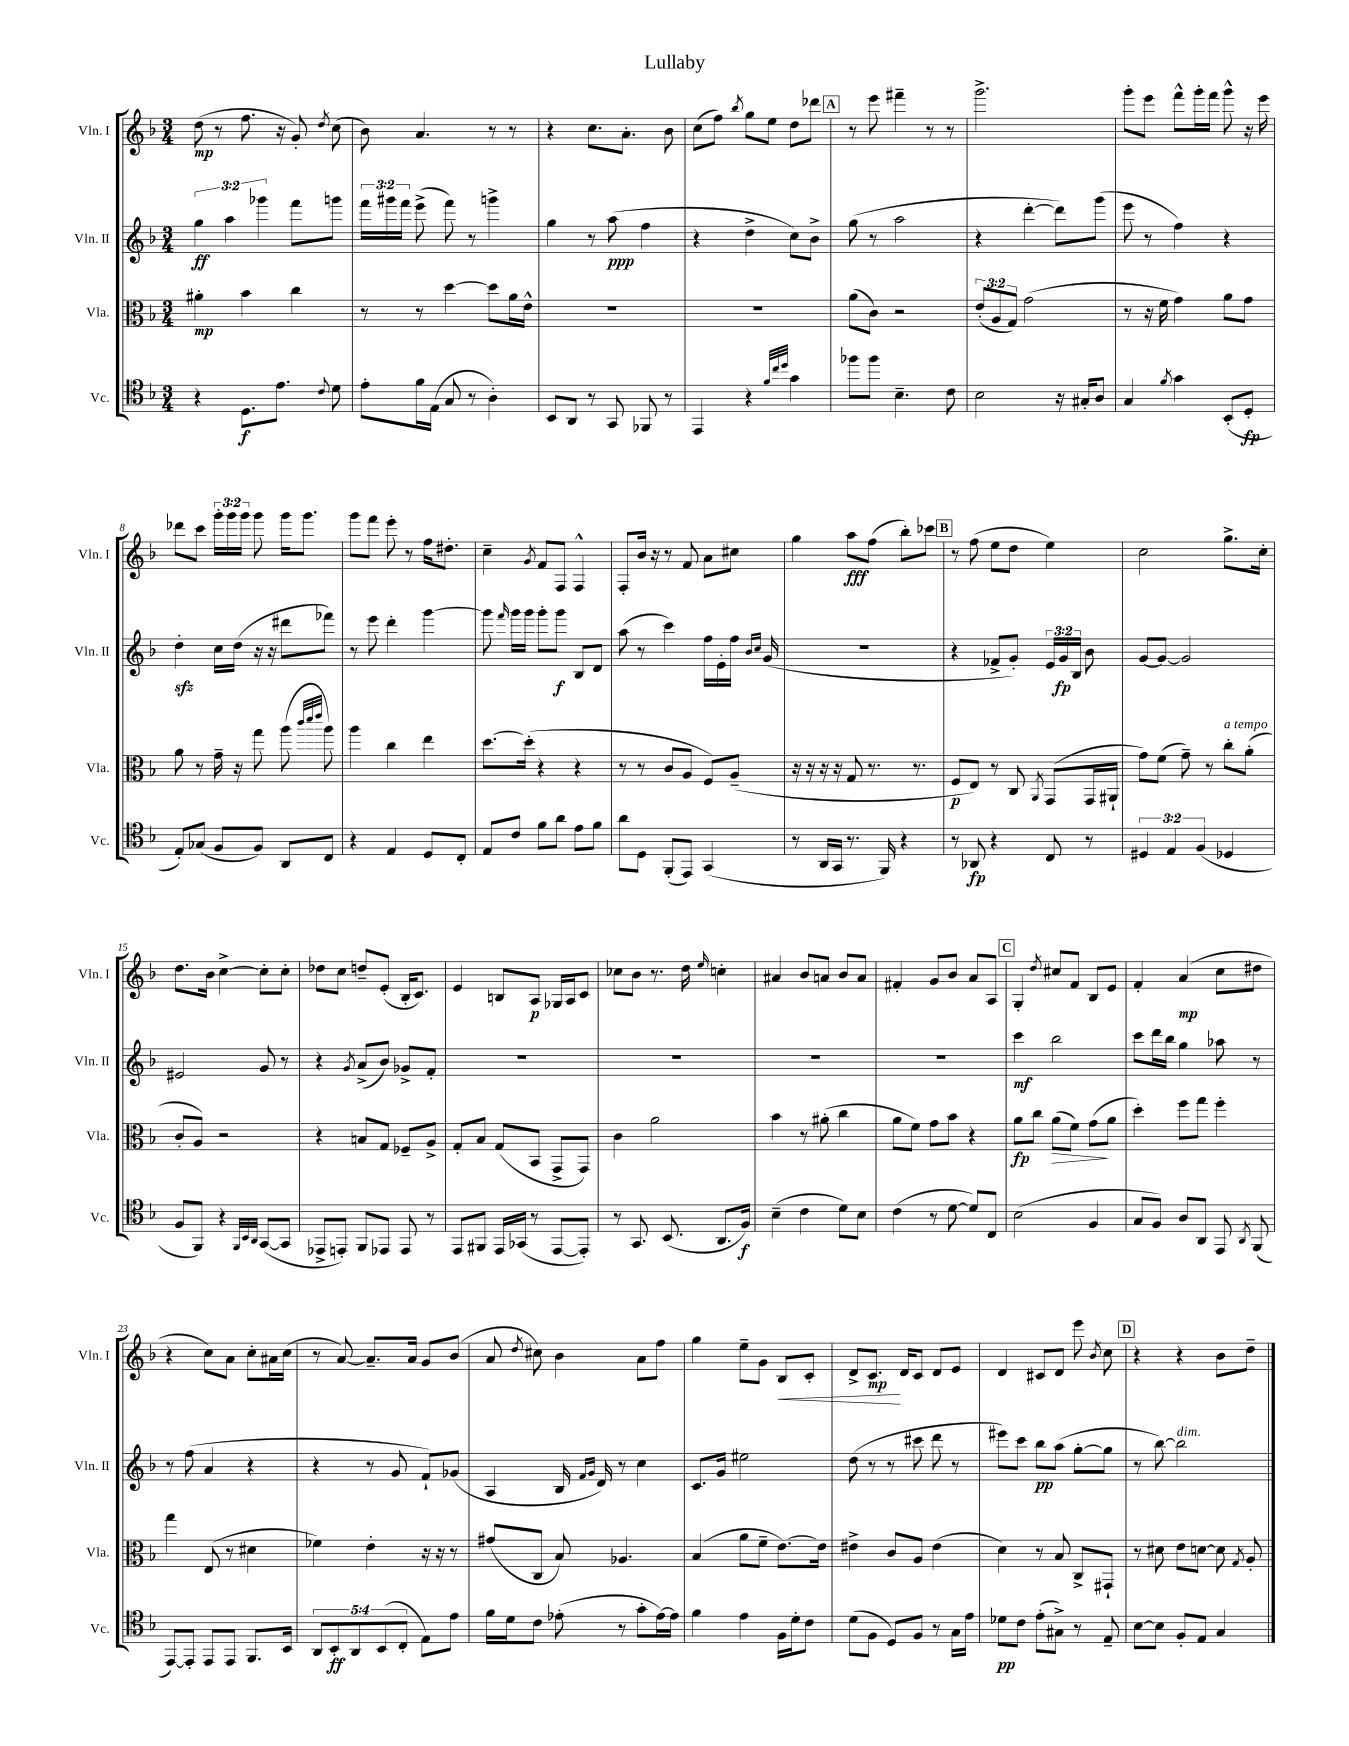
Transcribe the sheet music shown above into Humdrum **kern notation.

**kern	**kern	**kern	**kern
*staff4	*staff3	*staff2	*staff1
*clefC4	*clefC3	*clefG2	*clefG2
*k[b-]	*k[b-]	*k[b-]	*k[b-]
*M3/4	*M3/4	*M3/4	*M3/4
4r	4a#'	6gg	(8dd
.	.	.	8r
.	.	6aa	.
8.D	4b-	.	8.ff
.	.	6ggg-	.
8.e	.	.	16r
.	4cc	8fff	8g')
8qqc	.	.	8qdd
8d	.	8ggg	(8cc
=	=	=	=
8e'	8r	24fff	8b-)
.	.	24ggg#	.
.	.	24fff	.
16f	8r	(8eee^	4.a
(16E	.	.	.
8G	[4dd	8fff)	.
8r	.	8r	.
4A')	8dd]	4ggg^	8r
.	16a	.	8r
.	16e^^	.	.
=	=	=	=
8BB-	2.r	4gg	4r
8AA	.	.	.
8r	.	8r	8.cc
8GG	.	(8aa	.
.	.	.	8.a'
8FF-	.	4ff	.
8r	.	.	8b-
=	=	=	=
4EE	2.r	4r	(8cc
.	.	.	8ff)
.	.	.	8qbb-
4r	.	4dd^	8gg
.	.	.	8ee
32qqf	.	.	.
32qqcc	.	.	.
32qqdd	.	.	.
4g	.	8cc)	8dd
.	.	8b-^	8ddd-
=	=	=	=
8ff-	(8a	(8gg	8r
8ff-	8c)	8r	8eee
4.B-~	2r	2aa	4fff#~
.	.	.	8r
8c	.	.	8r
=	=	=	=
2B-	(12e'	4r	2.ggg^
.	12A	.	.
.	12G)	.	.
.	(2g	[4ddd'	.
16r	.	8ddd])	.
16G#'	.	.	.
8A	.	(8ggg	.
=	=	=	=
4G	8r	8eee	8ggg'
.	16r	8r	8eee
.	16f	.	.
8qf	.	.	.
4g	4g)	4ff)	8fff^^
.	.	.	16ggg'
.	.	.	16fff
(8BB-'	8a	4r	8ggg^^
8D'	8g	.	16r
.	.	.	16eee
=	=	=	=
8E')	8a	4dd'	8ddd-
(8G-	8r	.	8ccc
8F	16g~	16cc	24ggg'
.	.	.	24ggg
.	16r	(16dd	.
.	.	.	24ggg
8F)	8gg	16r	8ggg
.	.	16r	.
8AA	(8aa	8ddd#	16ggg
.	.	.	8.ggg
.	32qqccc	.	.
.	32qqddd	.	.
.	32qqeee	.	.
8C	8aa)	8fff-)	.
=	=	=	=
4r	4aa	8r	8ggg
.	.	8eee	8fff
4E	4cc	4ddd'	8eee'
.	.	.	8r
8D	4ee	[4ggg	16ff
.	.	.	8.dd#'
8C'	.	.	.
=	=	=	=
8E	[8.dd	8ggg]	4cc~
.	.	16qqfff	.
8c	.	16ggg	.
.	(16dd']	16ggg	.
.	.	.	8qg
8f	4r	8ggg'	8f
8a	.	8ggg	8F
8e	4r	8B-	4F^^
8f	.	8d	.
=	=	=	=
8a	8r	(8aa	8F'
8D	8r	8r	16b-
.	.	.	16r
(8FF'	8c	4ccc)	8r
8EE)	8A	.	8f
(4GG	8F)	16ff	8a
.	.	16e'	.
.	(8A~	16ff	8cc#
.	.	16qqb-	.
.	.	16qqcc	.
.	.	(16g	.
=	=	=	=
8r	16r	2.r	4gg
.	16r	.	.
16AA	16r	.	.
16GG	16r	.	.
8.r	8G	.	8aa
.	8.r	.	(8ff
16FF)	.	.	.
4r	.	.	8bb-')
.	8.r	.	.
.	.	.	8ccc-
=	=	=	=
8r	8F	4r	8r
8AA-	8E)	.	(8ff
4r	8r	8f-^	8ee
.	8C	8g')	8dd
.	8qAA	.	.
8C	(8GG	24e	4ee)
.	.	24g	.
.	.	24B-	.
8r	16GG	8b-	.
.	16AA#`	.	.
=	=	=	=
6D#	8g)	[8g	2cc
.	(8f	8g_	.
6E	.	.	.
.	8g~)	2g]	.
(6F	.	.	.
.	8r	.	.
4D-	8cc'	.	8.gg^
.	(8a'	.	.
.	.	.	16cc'
=	=	=	=
8F	8c'	2e#	8.dd
8FF)	8A)	.	.
.	.	.	16b-
4r	2r	.	[4cc^
32qqFF	.	.	.
32qqBB-	.	.	.
32qqAA	.	.	.
([8GG	.	8g	8cc']
8GG]	.	8r	8cc'
=	=	=	=
8EE-^	4r	4r	8dd-
8EE')	.	.	8cc
.	.	8qg	.
8FF	8B	(8a^	8dd~
8EE-	8G	8b-)	(8e'
8EE-	8F-~	8g-^	16B-'
.	.	.	8.c)
8r	8A^	8f'	.
=	=	=	=
8EE	8G'	2.r	4e
8FF#	8B-	.	.
16EE	(8G	.	8B
(16GG-	.	.	.
8r	8BB-	.	8A
[8EE	8GG^	.	16G-
.	.	.	16A
8EE'])	8GG)	.	8c
=	=	=	=
8r	4c	2.r	8cc-
8.GG	.	.	8b-
.	2a	.	8.r
(8.BB-	.	.	.
.	.	.	16dd
.	.	.	16qqee
8.AA	.	.	4cc'
16F)	.	.	.
=	=	=	=
(4B-~	4b-	2.r	4a#
4c	8r	.	8b-
.	(8a#'	.	8a
8d)	4cc	.	8b-
8B-	.	.	8a
=	=	=	=
(4c	8a	2.r	4f#'
.	8f)	.	.
8r	8g	.	8g
[8d	8b-	.	8b-
8d])	4r	.	8a
8C	.	.	8A
=	=	=	=
(2B-	8a	4ccc	4G'
.	8cc	.	.
.	.	.	8qdd
.	(8a	2bb-	8cc#
.	8f)	.	8f
4F	(8g	.	8B-
.	8a	.	8e
=	=	=	=
8G	4dd')	8ccc	4f'
8F)	.	16ddd	.
.	.	16bb-	.
8A	8ff	4gg	(4a
8AA	8gg	.	.
8EE	4ff'	8aa-	8cc
8qAA	.	.	.
(8FF	.	8r	8dd#
=	=	=	=
[8EE)	4gg	8r	4r
8EE']	.	(8ff	.
8EE	(8E	4a	8cc)
8EE	8r	.	8a
8.FF	4d#	4r	8cc'
.	.	.	16a#
16BB-	.	.	(16cc
=	=	=	=
10AA	4f-)	4r	8r
10BB-'	.	.	.
.	.	.	[8a)
10AA	.	.	.
.	4e'	8r	8.a~]
(10BB-	.	.	.
.	.	8g	.
10C'	.	.	.
.	.	.	16a
8E)	16r	8f`)	8g
.	16r	.	.
8e	8r	(8g-	(8b-
=	=	=	=
16f	(8g#	4A	8a
16d	.	.	.
.	.	.	8qdd
8c	8C	.	8cc#)
(8e-'	8B-)	16B-	4b-
.	.	16qqf	.
.	.	16qqg	.
.	.	16d)	.
8r	4.A-	8r	.
8g'	.	4cc	8a
[16e-)	.	.	8ff
16e-]	.	.	.
=	=	=	=
4f	(4B-	8.c	4gg
.	.	16g	.
4e	8a	2ee#	8ee~
.	8f~	.	8g
16F	[8.e)	.	8B-
16d'	.	.	.
8c	.	.	8c'
.	16e]	.	.
=	=	=	=
(8d	4e#^	(8dd	8d^
8F	.	8r	8.c
8D)	8c	8r	.
.	.	.	16d
8F	8A	8ccc#	8c
8r	(4e#	8ddd	8d
16G	.	8r	8e
16e	.	.	.
=	=	=	=
8d-	4d)	8eee#)	4d
8c	.	8ccc	.
(8e'	8r	8bb-	8c#
8G#^)	8B-	(8aa	8d
8r	8C^	[8gg'	8eee
.	.	.	8qb-
8E~	8GG#`	8gg]	8cc
=	=	=	=
[8B-	8r	8r	4r
8B-]	8d#	[8bb-)	.
8F'	8e	2bb-]	4r
8E	[8d	.	.
4G	8d]	.	8b-
.	8qG	.	.
.	8A'	.	8dd~
==	==	==	==
*-	*-	*-	*-
